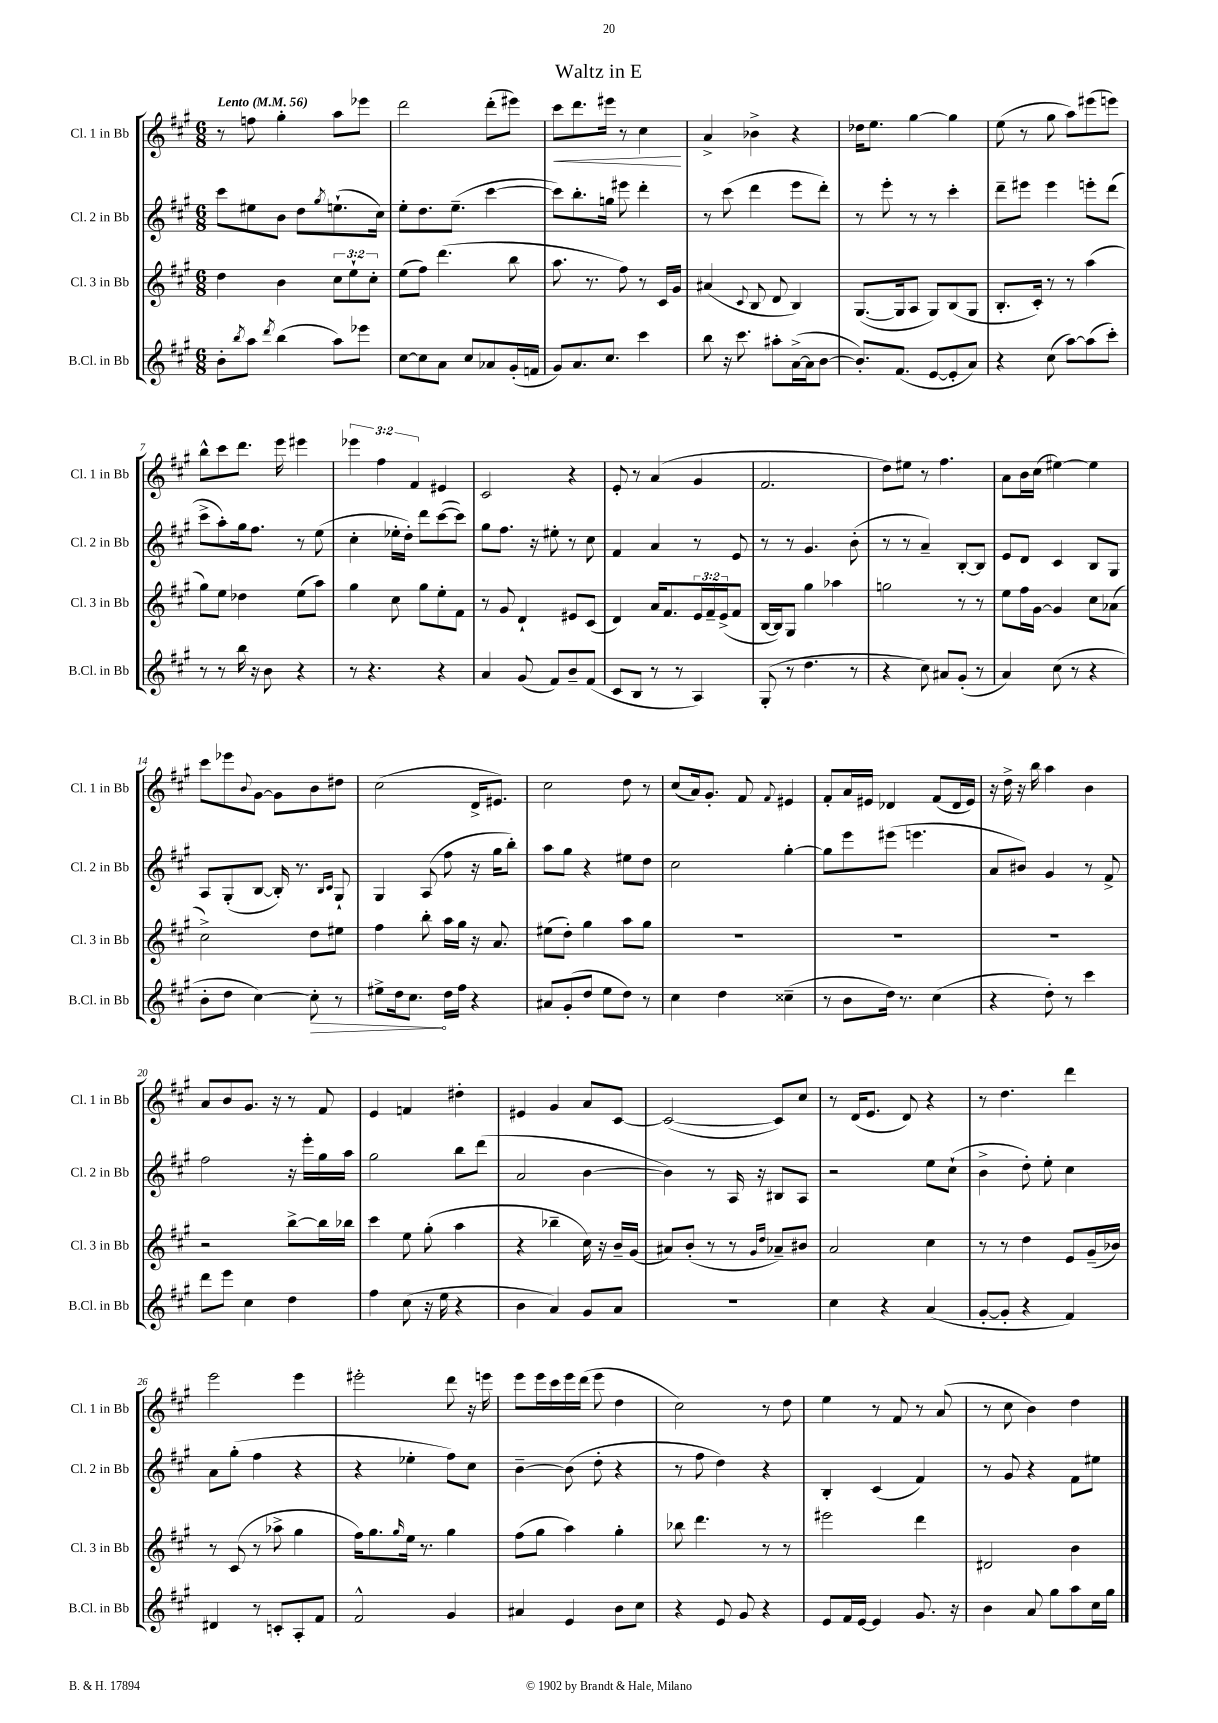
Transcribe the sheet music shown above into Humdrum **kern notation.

**kern	**kern	**kern	**kern
*staff4	*staff3	*staff2	*staff1
*clefG2	*clefG2	*clefG2	*clefG2
*k[f#c#g#]	*k[f#c#g#]	*k[f#c#g#]	*k[f#c#g#]
*M6/8	*M6/8	*M6/8	*M6/8
*MM56	*MM56	*MM56	*MM56
8b'	4dd	8ccc#	8r
8qbb	.	.	.
8aa	.	8ee#	8ff
8qddd	.	.	.
(4bb	4b	8b	4gg#'
.	.	8dd	.
.	.	8qgg#	.
8aa)	12cc#	(8.ee`	8aa
.	12ee`	.	.
8eee-	.	.	8eee-
.	12cc#'	.	.
.	.	16cc#)	.
=	=	=	=
[8cc#	(8ee	8ee'	2ddd
8cc#]	8ff#)	8.dd	.
8a	(4.ddd	.	.
.	.	(8.ee~	.
8cc#	.	.	.
8a-	.	[4ccc#	(8ddd'
(16g#'	8bb	.	8eee#)
16f	.	.	.
=	=	=	=
8g#)	8.aa	8ccc#])	8ccc#
8.a	.	8.bb'	8.ddd
.	8.r	.	.
8.cc#	.	16gg	16eee#
.	8ff#)	8eee#	8r
4ccc#	8r	4ddd'	4cc#
.	16c#	.	.
.	16g#	.	.
=	=	=	=
8bb	(4a#	8r	4a^
16r	.	(8ccc#	.
8.ccc#	.	.	.
.	8qqc#	.	.
.	8B	4ddd	4b-^
8aa#'	8d	.	.
([16a^	4B)	8eee	4r
16a]	.	.	.
[8b	.	8ddd')	.
=	=	=	=
8.b'])	([8.G#	8r	16dd-
.	.	.	8.ee
.	.	8eee'	.
(8.f#	16G#]	.	.
.	8A	8r	[4gg#
[8e	8G#)	8r	.
8e']	(8B	4ccc#'	4gg#]
8a)	8G#	.	.
=	=	=	=
4r	8.B'	8ddd~	(8ee
.	.	8eee#	8r
.	16c#')	.	.
(8cc#	8r	4eee#	8gg#
[8aa)	8r	.	8aa)
(8aa]	(4aa	8eee'	(8eee#
8ccc#')	.	(8ddd	8eee)
=	=	=	=
8r	8gg#)	8ccc#^	8bb^^
8r	8ee	8aa')	8ccc#
16bb	4dd-	16gg#	8.ddd
16r	.	8.ff#	.
8b	.	.	.
.	.	.	16eee
4r	(8ee	8r	4eee#
.	8aa)	(8ee	.
=	=	=	=
8r	4gg#	4cc#'	6eee-
4.r	.	.	.
.	.	.	6ff#
.	8cc#	16ee-'	.
.	.	16dd')	.
.	.	.	6f#
.	8gg#	8ddd	.
4r	8ee'	([8ccc#	4e#
.	8f#	8ccc#])	.
=	=	=	=
4a	8r	8gg#	2c#
.	8g#	8.ff#	.
(8g#	4d`	.	.
.	.	16r	.
8f#)	.	8ee#'	.
8b~	8e#	8r	4r
(8f#	(8c#	8cc#	.
=	=	=	=
8c#	4d)	4f#	8e'
8B	.	.	8r
8r	16a	4a	(4a
.	8.f#	.	.
8r	.	.	.
4A)	24e	8r	4g#
.	24f#~	.	.
.	(24e^	.	.
.	8f#	8e	.
=	=	=	=
(8G#'	[16B	8r	2.f#
.	16B])	.	.
8r	8G#	8r	.
4.dd	4gg#	4.g#	.
.	4aa-	.	.
8r	.	(8b'	.
=	=	=	=
4r	2gg	8r	8dd)
.	.	8r	8ee#
8cc#)	.	4a~)	8r
8a#	.	.	4.ff#
(8g#'	8r	[8B'	.
8r	8r	8B]	.
=	=	=	=
4a)	8ee	8e	8a
.	16ff#	8d	16b
.	[16g#	.	(16cc#
(8cc#	4g#]	4c#	[4ee#)
8r	.	.	.
4r	8cc#	8B	4ee#]
.	(8a-	8G#	.
=	=	=	=
8b'	2cc#^)	8A	8ccc#
8dd	.	(8G#'	8eee-
.	.	.	8qqb
[4cc#)	.	[8B	[8g#
.	.	16B'])	8g#]
.	.	8.r	.
8cc#']	8dd	.	8b
.	.	16qqB	.
.	.	16qqc#	.
8r	8ee#	8G#`	8dd#
=	=	=	=
8ee#^	4ff#	4G#	(2cc#
16dd	.	.	.
8.cc#	.	.	.
.	8bb'	(8A	.
16dd	16aa	8ff#	.
16ff#	16gg#	.	.
4r	16r	16r	16d^
.	8.a	16gg#	8.e#)
.	.	8bb')	.
=	=	=	=
8a#	(8ee#	8aa	2cc#
(8g#'	8dd')	8gg#	.
8dd	4gg#	4r	.
8ee	.	.	.
8dd)	8aa	8ee#	8dd
8r	8gg#	8dd	8r
=	=	=	=
4cc#	2.r	2cc#	(8cc#
.	.	.	16a)
.	.	.	8.g#'
4dd	.	.	.
.	.	.	8f#
.	.	.	8qqf#
(4cc##~	.	[4gg#'	4e#
=	=	=	=
8r	2.r	8gg#]	8f#'
8b	.	8eee	16a
.	.	.	16e#
16dd)	.	(8eee#	4d-
8.r	.	.	.
.	.	4.eee	.
(4cc#	.	.	(8f#
.	.	.	16d-
.	.	.	16e#)
=	=	=	=
4r	2.r	8a	16r
.	.	.	16dd^
.	.	8b#)	16r
.	.	.	16bb
8dd')	.	4g#	4aa
8r	.	.	.
4ccc#	.	8r	4b
.	.	8f#^	.
=	=	=	=
8ddd	2r	2ff#	8a
8eee	.	.	8b
4cc#	.	.	8.g#
.	.	.	16r
4dd	[8bb^	16r	8r
.	.	16eee'	.
.	16bb]	16gg#	8f#
.	16bb-	16aa	.
=	=	=	=
4ff#	4ccc#	2gg#	4e
(8cc#	8ee	.	4f
16r	(8gg#'	.	.
16ee	.	.	.
4r	4aa	8bb	4dd#'
.	.	(8ddd	.
=	=	=	=
4b	4r	2a	4e#
4a)	4bb-~	.	4g#
8g#	16cc#)	[4b	8a
.	16r	.	.
8a	16b~	.	[8c#
.	(16g#	.	.
=	=	=	=
2.r	8a#)	4b])	(2c#_
.	(8b'	.	.
.	8r	8r	.
.	8r	16A	.
.	.	16r	.
.	16qqg#	.	.
.	16qqdd	.	.
.	8a-~)	8B#	8c#])
.	8b#	8A	8cc#
=	=	=	=
4cc#	2a	2r	8r
.	.	.	(16d
.	.	.	8.e
4r	.	.	.
.	.	.	8d)
(4a	4cc#	8ee	4r
.	.	(8cc#`	.
=	=	=	=
[8g#'	8r	4b^	8r
8g#']	8r	.	4.dd
4r	4dd	8dd')	.
.	.	8ee'	.
4f#)	8e	4cc#	4ddd
.	(16g#~	.	.
.	16b-)	.	.
=	=	=	=
4d#	8r	8a	2eee
.	(8c#	(8gg#'	.
8r	8r	4ff#	.
8c'	8aa-^	.	.
8A'	4gg#	4r	4eee
8f#	.	.	.
=	=	=	=
2f#^^	16ff#)	4r	2eee#'
.	8.gg#	.	.
.	16qqgg#	.	.
.	16ee	4ee-'	.
.	8.r	.	.
4g#	4gg#	8ff#)	8ddd
.	.	8cc#	16r
.	.	.	16eee
=	=	=	=
4a#	(8ff#	[4b~	8eee
.	8gg#	.	16eee
.	.	.	16ccc#
4e	4aa)	(8b]	16eee
.	.	.	(16ddd
.	.	8dd'	8eee
8b	4gg#'	4r	4dd
8cc#	.	.	.
=	=	=	=
4r	8bb-	8r	2cc#)
.	4.ddd	8ff#	.
8e	.	4dd)	.
8g#	.	.	.
4r	8r	4r	8r
.	8r	.	8dd
=	=	=	=
8e	2eee#	4B'	4ee
16f#	.	.	.
[16e	.	.	.
4e]	.	(4c#	8r
.	.	.	8f#
8.g#	4ddd	4f#)	8r
.	.	.	(8a
16r	.	.	.
=	=	=	=
4b	2d#	8r	8r
.	.	8g#	8cc#
8a	.	4r	4b)
8gg#	.	.	.
8aa	4b	8f#	4dd
16cc#	.	8ee#	.
16gg#	.	.	.
==	==	==	==
*-	*-	*-	*-
